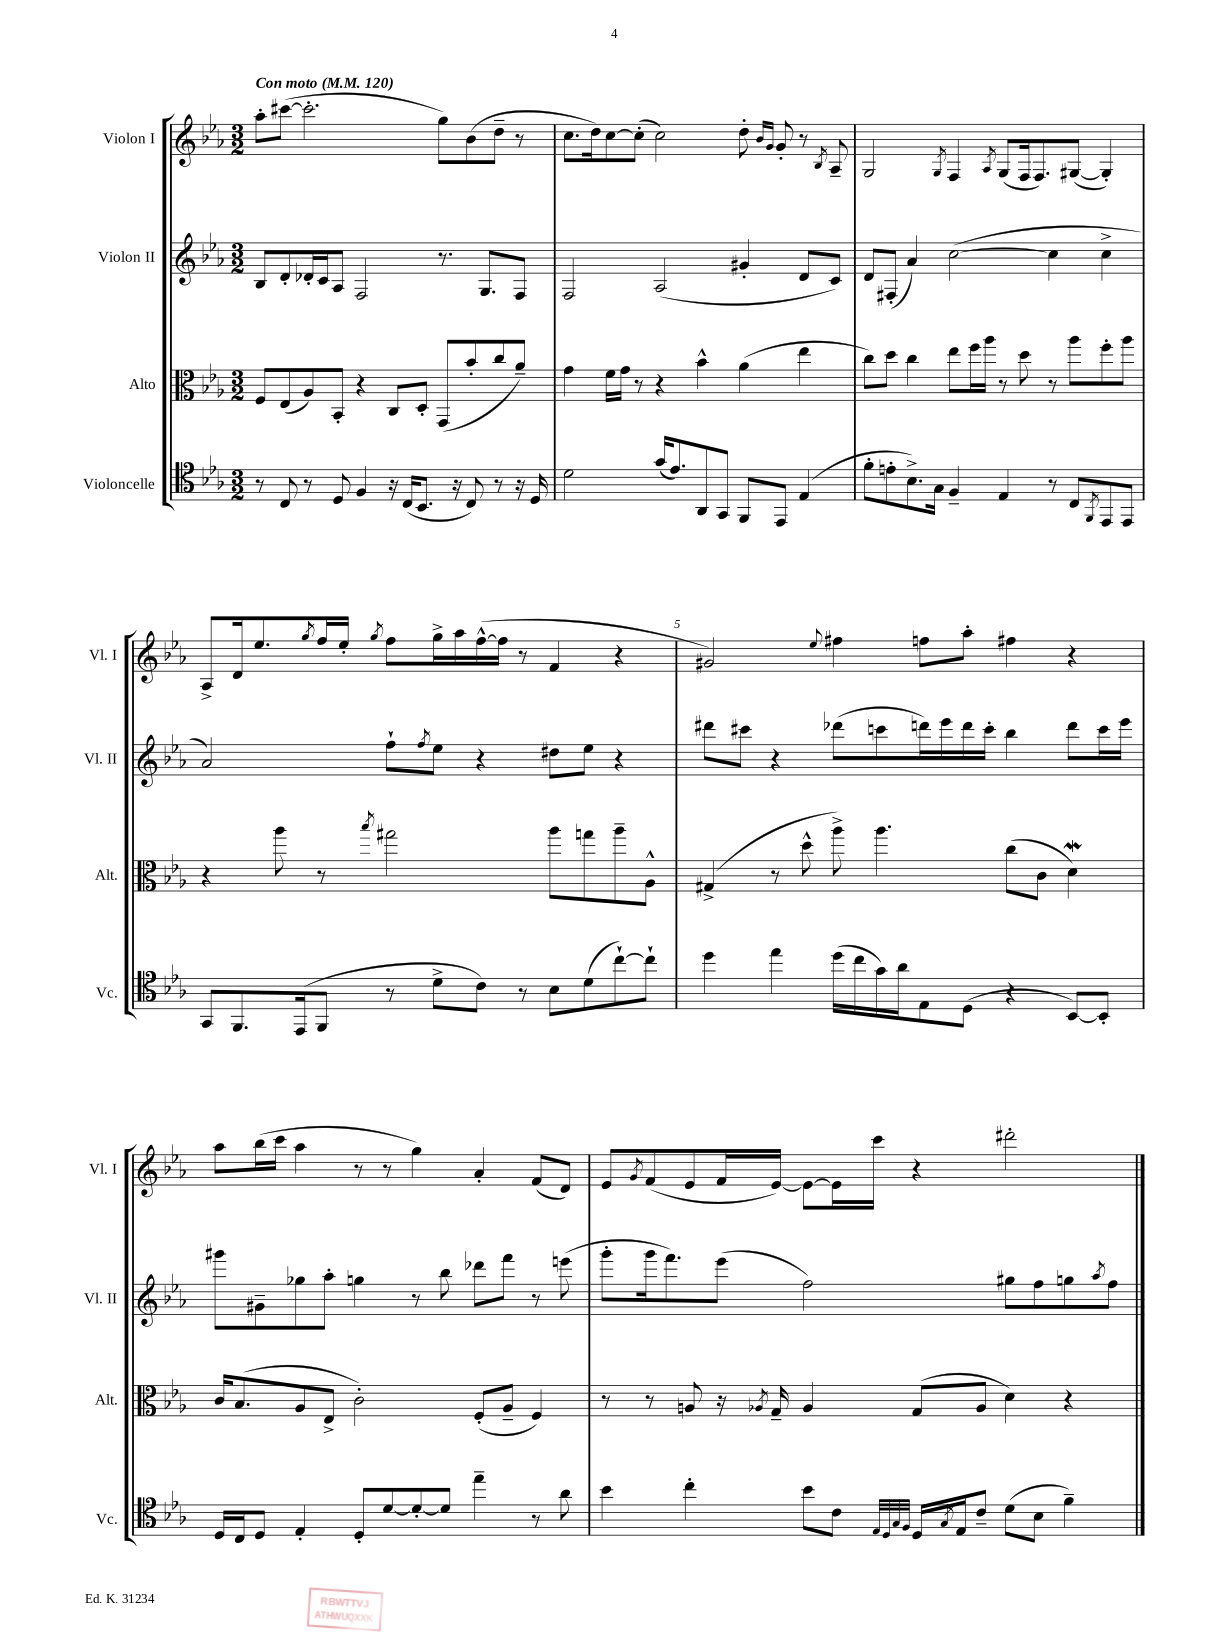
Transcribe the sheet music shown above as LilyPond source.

<<
\new StaffGroup <<
\new Staff = "s0" \with { instrumentName = "Violon I" shortInstrumentName = "Vl. I" } {
    \clef treble \key ees \major \numericTimeSignature \time 3/2 \tempo "Con moto" 4 = 120
    aes''8-. cis'''8~( cis'''2.-. g''8) bes'8( d''8-- r8 |
    c''8. d''16) c''8~ c''8-.( c''2) d''8-. \grace { bes'16 g'16 } g'8-. r8 \acciaccatura { bes8 } aes8-- |
    g2 \acciaccatura { g8 } f4 \acciaccatura { aes8 } g8( f16 f8.) gis8~( gis4-.) |
    aes8-> d'16 ees''8. \acciaccatura { g''8 } f''16 ees''16-. \acciaccatura { g''8 } f''8 g''16-> aes''16 f''16~-^( f''16 r8 f'4 r4 |
    gis'2) \appoggiatura { ees''8 } fis''4 f''8 aes''8-. fis''4 r4 |
    aes''8 bes''16( c'''16 aes''4 r8 r8 g''4) aes'4-. f'8( d'8) |
    ees'8 \acciaccatura { g'8 } f'8( ees'8 f'16 ees'16~) ees'8~ ees'16 c'''16 r4 dis'''2-. \bar "|." |
}
\new Staff = "s1" \with { instrumentName = "Violon II" shortInstrumentName = "Vl. II" } {
    \clef treble \key ees \major \numericTimeSignature \time 3/2
    bes8 d'8-. des'16-. c'16 aes8 f2 r8. g8. f8 |
    f2 aes2( gis'4-. d'8 c'8) |
    d'8 fis8-.( aes'4) c''2~( c''4 c''4-> |
    aes'2) f''8-! \acciaccatura { f''8 } ees''8 r4 dis''8 ees''8 r4 |
    dis'''8 cis'''8 r4 des'''8( c'''8 d'''16) ees'''16 d'''16 c'''16-. bes''4 d'''8 c'''16 ees'''16 |
    gis'''8 gis'8-- ges''8 aes''8-. g''4 r8 bes''8 des'''8 f'''8 r8 e'''8( |
    g'''8-. g'''16 f'''8.) ees'''8( f''2) gis''8 f''8 g''8 \acciaccatura { aes''8 } f''8 \bar "|." |
}
\new Staff = "s2" \with { instrumentName = "Alto" shortInstrumentName = "Alt." } {
    \clef alto \key ees \major \numericTimeSignature \time 3/2
    f8 ees8( aes8) bes,8-. r4 c8 d8-. g,8( bes'8-. c''8 aes'8--) |
    g'4 f'16 g'16 r8 r4 bes'4-^ aes'4( ees''4 |
    c''8) d''8 c''4 ees''8 f''16 aes''16 r8 d''8 r8 aes''8 f''8-. aes''8 |
    r4 aes''8 r8 \acciaccatura { bes''8 } gis''2 aes''8 g''8 aes''8-- aes8-^ |
    gis4->( r8 d''8-^ aes''8->) aes''4. c''8( c'8 d'4\mordent) |
    c'16 bes8.( aes8 ees8-> c'2-.) f8-.( aes8-- f4) |
    r8 r8 a8 r16 \acciaccatura { aes8 } g16-- aes4 g8( aes8 d'4) r4 \bar "|." |
}
\new Staff = "s3" \with { instrumentName = "Violoncelle" shortInstrumentName = "Vc." } {
    \clef tenor \key ees \major \numericTimeSignature \time 3/2
    r8 c8 r8 d8 f4 r16 c16( bes,8. r16 c8) r8 r16 d16 |
    d'2 g'16( ees'8.) aes,8 g,8 f,8 ees,8 ees4( |
    f'8-. e'8-. bes8.->) g16 f4-- ees4 r8 c8 \acciaccatura { f,8 } ees,8 ees,8 |
    g,8 f,8. ees,16( f,8 r8 d'8-> c'8) r8 bes8 d'8( c''8~-!) c''8-! |
    d''4 ees''4 d''16( c''16 g'16) aes'16 ees8 d8( r4 bes,8~) bes,8-. |
    d16 c16 d8 ees4-. d8-. d'8~ d'8~-. d'8 ees''4-- r8 aes'8 |
    bes'4 c''4-. bes'8 c'8 \grace { ees32 d32 g32 f32 } d16 \acciaccatura { g8 } ees16 c'8-- d'8( bes8 f'4--) \bar "|." |
}
>>
>>
\layout { \context { \Score \override BarNumber.break-visibility = ##(#f #t #t) barNumberVisibility = #(every-nth-bar-number-visible 5) } }
